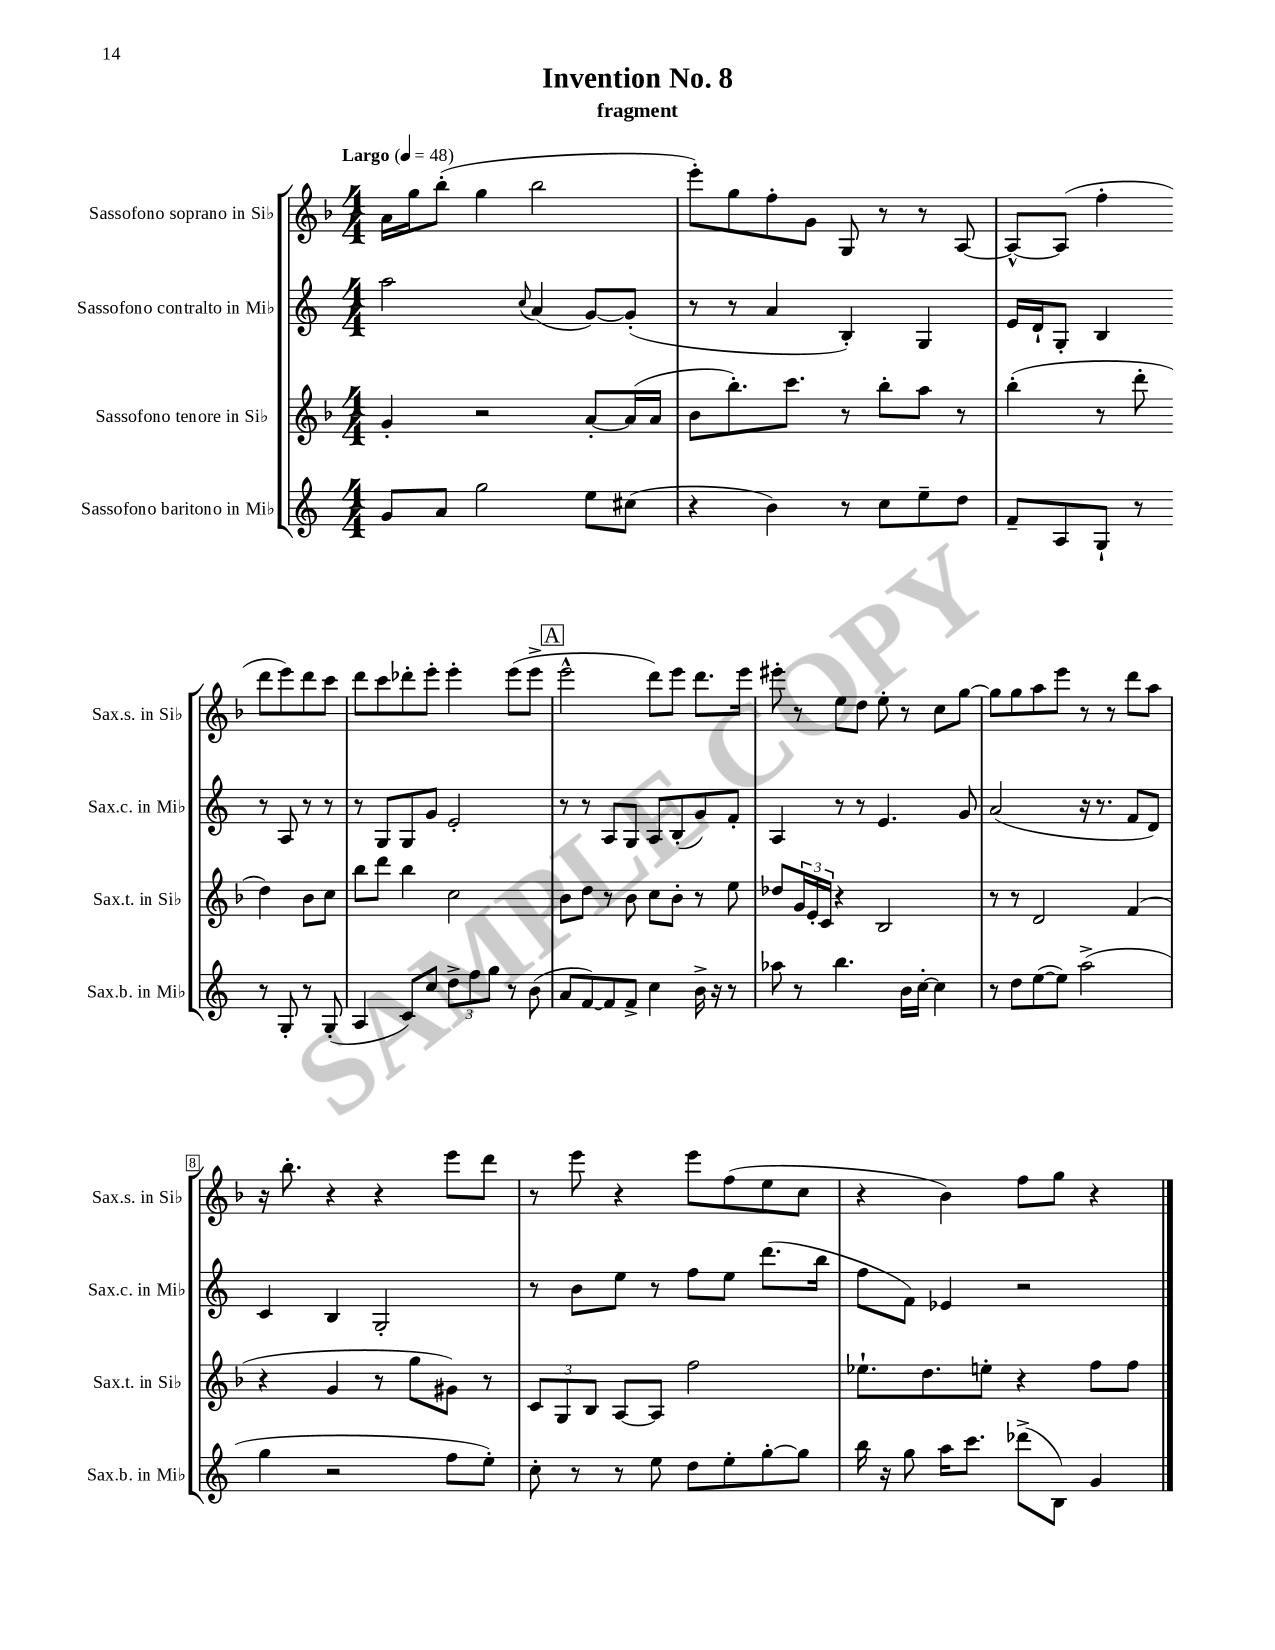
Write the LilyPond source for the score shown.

\header { title = "Invention No. 8" subtitle = "fragment" }
<<
\new StaffGroup <<
\new Staff = "s0" \with { instrumentName = "Sassofono soprano in Sib" shortInstrumentName = "Sax.s. in Sib" } {
    \clef treble \key f \major \numericTimeSignature \time 4/4 \tempo "Largo" 4 = 48
    a'16 g''16 bes''8-.( g''4 bes''2 |
    e'''8-.) g''8 f''8-. g'8 g8 r8 r8 a8~ |
    a8~-^ a8( f''4-. d'''8 e'''8) d'''8 c'''8 |
    d'''8 c'''8 des'''8-. e'''8-. e'''4-. e'''8( e'''8-> |
    \mark \markup { \box "A" } e'''2-^ d'''8) e'''8 d'''8. e'''16 |
    eis'''8-. r8 e''8 d''8 e''8-. r8 c''8 g''8~ |
    g''8 g''8 a''8 e'''8 r8 r8 d'''8 a''8 |
    r16 bes''8.-. r4 r4 e'''8 d'''8 |
    r8 e'''8 r4 e'''8 f''8( e''8 c''8 |
    r4 bes'4) f''8 g''8 r4 \bar "|." |
}
\new Staff = "s1" \with { instrumentName = "Sassofono contralto in Mib" shortInstrumentName = "Sax.c. in Mib" } {
    \clef treble \key c \major \numericTimeSignature \time 4/4
    a''2 \appoggiatura { c''8 } a'4( g'8~) g'8-.( |
    r8 r8 a'4 b4-.) g4 |
    e'16 d'16-! g8-. b4 r8 a8 r8 r8 |
    r8 g8 g8 g'8 e'2-. |
    \mark \markup { \box "A" } r8 r8 a8 g8 a8 b8-.( g'8) f'8-. |
    a4 r8 r8 e'4. g'8 |
    a'2( r16 r8. f'8 d'8) |
    c'4 b4 g2-. |
    r8 b'8 e''8 r8 f''8 e''8 d'''8.( b''16 |
    f''8 f'8) ees'4 r2 \bar "|." |
}
\new Staff = "s2" \with { instrumentName = "Sassofono tenore in Sib" shortInstrumentName = "Sax.t. in Sib" } {
    \clef treble \key f \major \numericTimeSignature \time 4/4
    g'4-. r2 a'8~-. a'16( a'16 |
    bes'8 bes''8.-.) c'''8. r8 bes''8-. a''8 r8 |
    bes''4-.( r8 d'''8-. d''4) bes'8 c''8 |
    bes''8 d'''8 bes''4 c''2 |
    \mark \markup { \box "A" } bes'8 d''8 r8 bes'8 c''8 bes'8-. r8 e''8 |
    des''8 \tuplet 3/2 { g'16 e'16-. c'16 } r4 bes2 |
    r8 r8 d'2 f'4( |
    r4 g'4 r8 g''8 gis'8) r8 |
    \tuplet 3/2 { c'8 g8 bes8 } a8~ a8 f''2 |
    ees''8.-! d''8. e''8-. r4 f''8 f''8 \bar "|." |
}
\new Staff = "s3" \with { instrumentName = "Sassofono baritono in Mib" shortInstrumentName = "Sax.b. in Mib" } {
    \clef treble \key c \major \numericTimeSignature \time 4/4
    g'8 a'8 g''2 e''8 cis''8( |
    r4 b'4) r8 c''8 e''8-- d''8 |
    f'8-- a8 g8-! r8 r8 g8-. r8 g8-.( |
    a4 c'8) c''8 \tuplet 3/2 { d''8-> f''8 g''8 } r8 b'8( |
    \mark \markup { \box "A" } a'8 f'8~) f'8 f'8-> c''4 b'16-> r16 r8 |
    aes''8 r8 b''4. b'16 c''16~-. c''4 |
    r8 d''8 e''8~( e''8) a''2->( |
    g''4 r2 f''8 e''8-.) |
    c''8-. r8 r8 e''8 d''8 e''8-. g''8~-. g''8 |
    b''16 r16 g''8 a''16 c'''8. des'''8->( b8) g'4 \bar "|." |
}
>>
>>
\layout { \context { \Score \override BarNumber.stencil = #(make-stencil-boxer 0.1 0.3 ly:text-interface::print) } }
